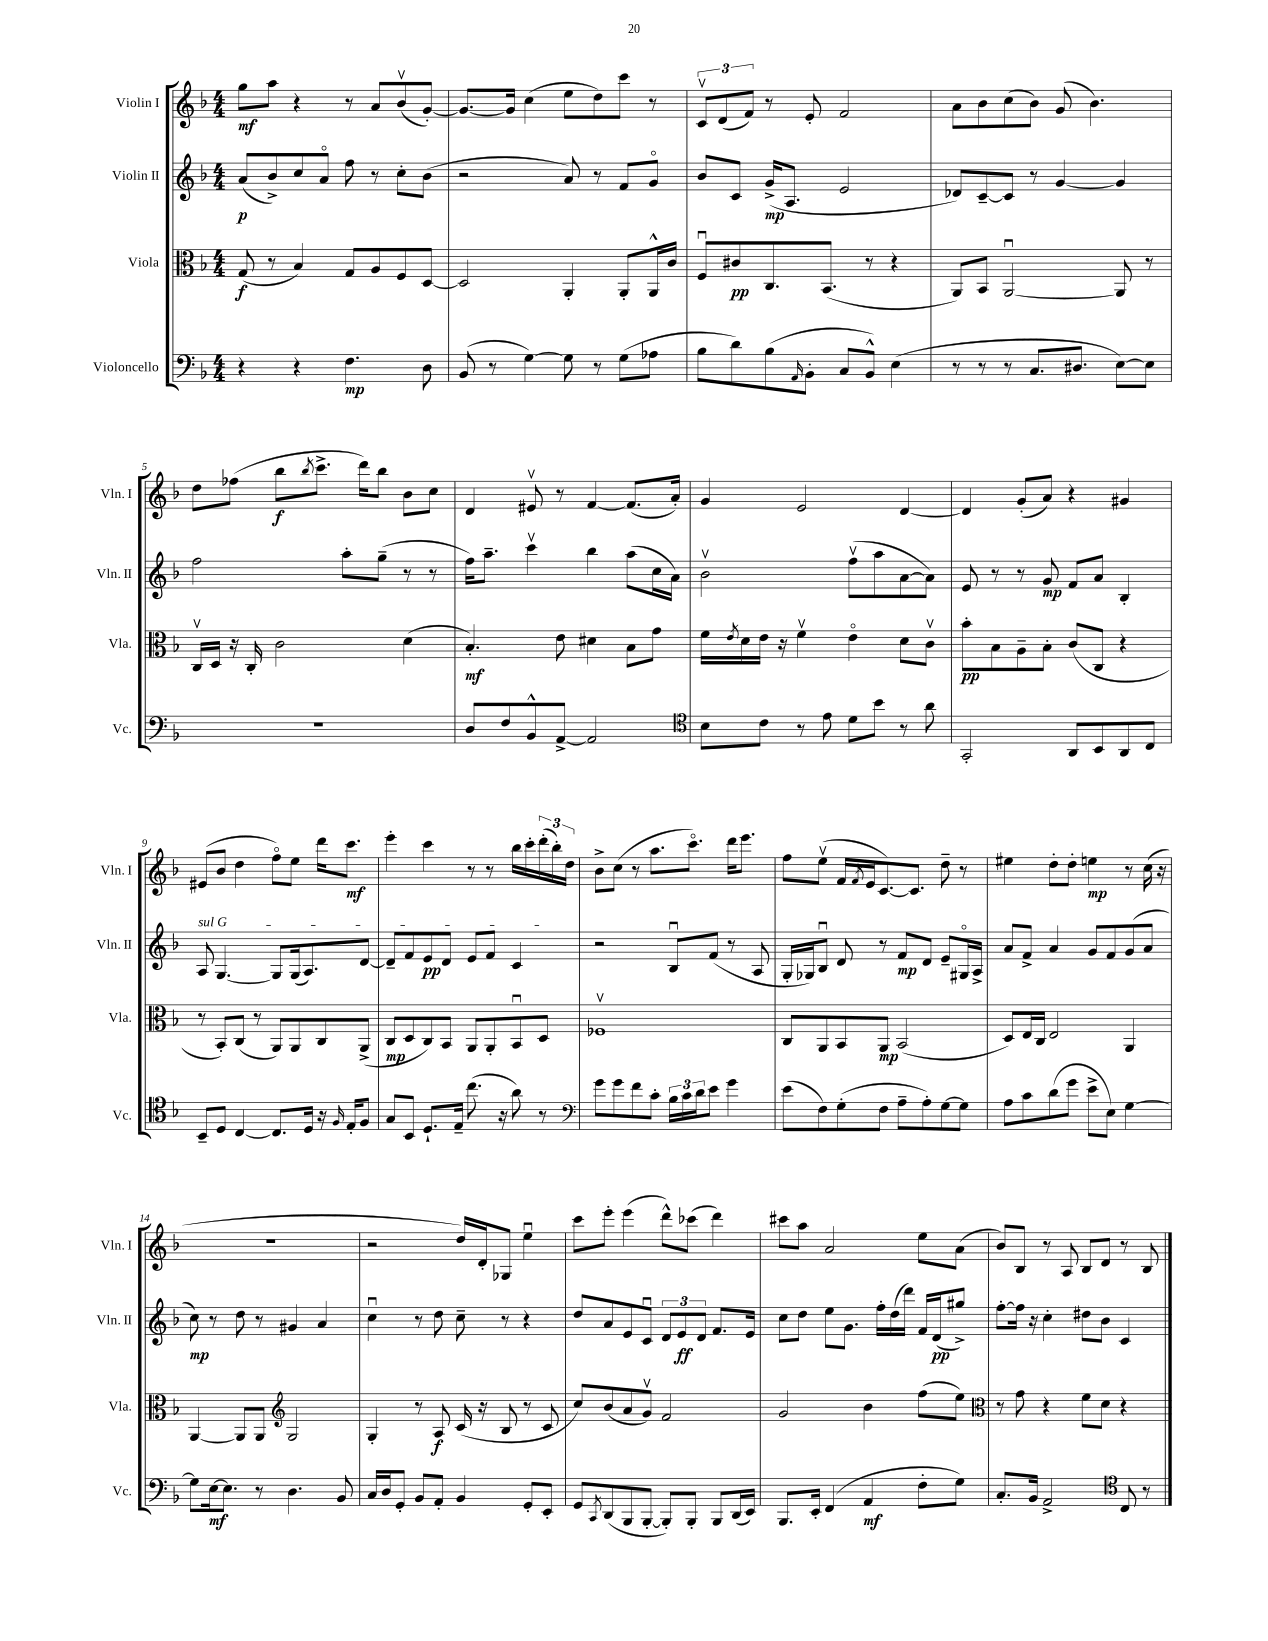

**kern	**kern	**kern	**kern
*staff4	*staff3	*staff2	*staff1
*clefF4	*clefC3	*clefG2	*clefG2
*k[b-]	*k[b-]	*k[b-]	*k[b-]
*M4/4	*M4/4	*M4/4	*M4/4
4r	(8G/	(8a/L	8gg\L
.	8r	8b-^/)	8aa\J
4r	4B-/)	8cc/	4r
.	.	8ao/J	.
4.F\	8G/L	8ff\	8r
.	8A/	8r	8a/L
.	8F/	8cc'\L	(8b-v/
8D\	[8D/J	(8b-\J	[8g'/J)
=	=	=	=
(8BB-/	2D/]	2r	8.g/_L
8r	.	.	.
.	.	.	16g/]Jk
[4G\)	.	.	(4cc\
8G\]	4AA'/	8a/)	8ee\L
8r	.	8r	8dd\)
(8G\L	8AA'/L	8f/L	8ccc\J
8A-\J	16AA^^/L	8go/J	8r
.	16c/JJ	.	.
=	=	=	=
8B-\L	8Fu/L	8b-/L	12cv/L
.	.	.	(12d/
8d\)	8c#/	8c/J	.
.	.	.	12f/J)
(8B-\	8.C/	(16g^/LK	8r
.	.	8.A/J	.
16qqAA/	.	.	.
8BB-'\J	.	.	8e'/
.	(8.BB-/J	.	.
8C/L	.	2e/	2f/
8BB-^^/J)	8r	.	.
(4E\	4r	.	.
=	=	=	=
8r	8AA/L)	8d-/L)	8a\L
8r	8BB-/J	[8c~/	8b-\
8r	[2AAu/	8c/]J	(8cc\
8.C/L	.	8r	8b-\J)
.	.	[4g/	(8g/
8.D#/J	.	.	.
.	.	.	4.b-\)
[8E\L)	8AA/]	4g/]	.
8E\]J	8r	.	.
=	=	=	=
1r	16Cv/LL	2ff\	8dd\L
.	16D/JJ	.	.
.	16r	.	(8ff-\J
.	16C'/	.	.
.	2c\	.	8bb-\L
.	.	.	8qbb-/
.	.	.	8.ccc^\J
.	.	8aa'\L	.
.	.	.	16ddd\LK)
.	.	(8gg~\J	8bb-\J
.	(4d\	8r	8b-\L
.	.	8r	8cc\J
=	=	=	=
8D/L	4.B-'/)	16ff\LK)	4d/
.	.	8.aa~\J	.
8F/	.	.	.
8BB-^^/	.	4cccv\	8e#v/
[8AA^/J	8e\	.	8r
2AA/]	4d#\	4bb-\	[4f/
.	8B-\L	(8aa\L	(8.f/]L
.	8g\J	16cc\L	.
.	.	16a\JJ)	16a'/Jk)
=	=	=	=
*clefC4	*	*	*
8B-\L	16f\LL	2b-v\	4g/
.	8qe/	.	.
.	16d\	.	.
8c\J	16e\JJ	.	.
.	16r	.	.
8r	4fv\	.	2e/
8e\	.	.	.
8d\L	4eo\	(8ffv\L	.
8b-\J	.	8aa\	.
8r	8d\L	[8a\	[4d/
8a\	8cv\J	8a\]J)	.
=	=	=	=
2GG'/	8b-'\L	8e/	4d/]
.	8B-\	8r	.
.	8A~\	8r	(8g'/L
.	8B-'\J	8g/	8a/J)
8AA/L	(8c/L	8f/L	4r
8BB-/	8C/J	8a/J	.
8AA/	4r	4B-'/	4g#/
8C/J	.	.	.
=	=	=	=
8BB-~/L	8r	8A/	(8e#/L
8D/J	8BB-'/L)	[4.G/	8b-/J
[4C/	(8C/J	.	4dd\
.	8r	.	.
8.C/]L	8AA/L)	8G/]L	8ffo\L)
.	8AA/	(16G/k	8ee\J
16D/Jk	.	8.A/)	.
16r	8C/	.	16ddd\LK
16qqF/	.	.	.
16E'/LK	.	.	8.ccc\J
8F/J	(8AA^/J	[8d/J	.
=	=	=	=
8G/L	8C/L	8d~/]L	4eee'\
8BB-/J	8D/	8f/	.
8.D`/L	8C/)	8e/	4ccc\
.	8BB-/J	8d/J	.
16E~/Jk	.	.	.
(8.cc\	8AA/L	8e/L	8r
.	8AA'/	8f/J	8r
16r	.	.	.
8a\)	8BB-u/	4c/	16bb-\LL
.	.	.	16ccc'\
8r	8D/J	.	(24ddd'\
.	.	.	24bb-'\)
.	.	.	24dd\JJ
=	=	=	=
*clefF4	*	*	*
8g\L	1F-v	2r	8b-^\L
8g\	.	.	(8cc\J
8f\	.	.	8r
8c'\J	.	.	8.aa\L
24B-\LL	.	8B-u/L	.
24c\	.	.	.
.	.	.	8.ccco\J)
24d\J	.	.	.
8e\J	.	(8f/J	.
4g\	.	8r	16ddd\LK
.	.	.	8.eee\J
.	.	8A/	.
=	=	=	=
(8e\L	8C/L	16G'/LL	8ff\L
.	.	16G-/J)	.
8F\)	8AA/	8B-u/J	(8eev\J
(8G'\	8BB-/	8d/	16f/LL
.	.	.	8qf/
.	.	.	16e/J
8F\J	8AA/J	8r	[8.c/)
8A~\L	(2BB-/	8f/L	.
.	.	.	8.c/]J
8A'\)	.	8d/J	.
[8G\	.	8e~/L	8dd~\
8G\]J	.	16G#o/L	8r
.	.	16A^/JJ	.
=	=	=	=
8A\L	8D/L)	8a/L	4ee#\
8c\	16E/L	8f^/J	.
.	16C/JJ	.	.
(8d\	2E/	4a/	8dd'\L
8g\J	.	.	8dd'\J
8e^\L	.	8g/L	4ee\
8E\J)	.	8f/	.
[4G\	4AA/	(8g/	8r
.	.	8a/J	(16cc\
.	.	.	16r
=	=	=	=
8G\]L	[4AA/	8cc\)	1r
[16E\k	.	8r	.
8.E\]J	.	.	.
.	8AA/]L	8dd\	.
8r	8AA/J	8r	.
*	*clefG2	*	*
4.D\	2G/	4g#/	.
.	.	4a/	.
8BB-/	.	.	.
=	=	=	=
16C/LL	4G'/	4ccu\	2r
16D/J	.	.	.
8GG'/J	.	.	.
8BB-/L	8r	8r	.
8AA'/J	8A/	8dd\	.
4BB-/	(16c/	8cc~\	16dd/LL)
.	16r	.	16d'/J
.	8B-/	8r	8G-/J
8GG'/L	8r	4r	4eeu\
8EE'/J	8c/	.	.
=	=	=	=
8GG/L	8cc/L)	8dd/L	8ccc\L
8qCC/	.	.	.
(8DD/	(8b-/	8a/	8eee'\J
8BBB-/	8a/	8e/	(4eee\
[8BBB-'/J	8gv/J)	8cu/J	.
8BBB-'/]L)	2f/	12d/L	8ddd^^\L)
.	.	12e/	.
8BBB-'/J	.	.	(8ccc-\J
.	.	12d/J	.
8BBB-/L	.	8.f/L	4ddd\)
(16DD/L	.	.	.
16EE/JJ)	.	16e/Jk	.
=	=	=	=
8.BBB-/L	2g/	8cc\L	8ccc#\L
.	.	8dd\J	8aa\J
16EE'/Jk	.	.	.
(4FF/	.	8ee\L	2a/
.	.	8.g\J	.
4AA/	4b-\	.	.
.	.	16ff'\LL	.
.	.	(16dd\	.
.	.	16ddd\JJ)	.
8F'\L	(8ff\L	16f/LL	8ee\L
.	.	(16d/J	.
8G\J)	8ee\J)	8gg#^/J)	(8a\J
=	=	=	=
*	*clefC3	*	*
8.C'/L	8r	[8ff'\L	8b-/L)
.	8g\	16ff\]Jk	8B-/J
16BB-/Jk	.	16r	.
2AA^/	4r	4cc'\	8r
.	.	.	8A/
.	8f\L	8dd#\L	8B-/L
.	8d\J	8b-\J	8d/J
*clefC4	*	*	*
8C/	4r	4c/	8r
8r	.	.	8B-/
==	==	==	==
*-	*-	*-	*-
